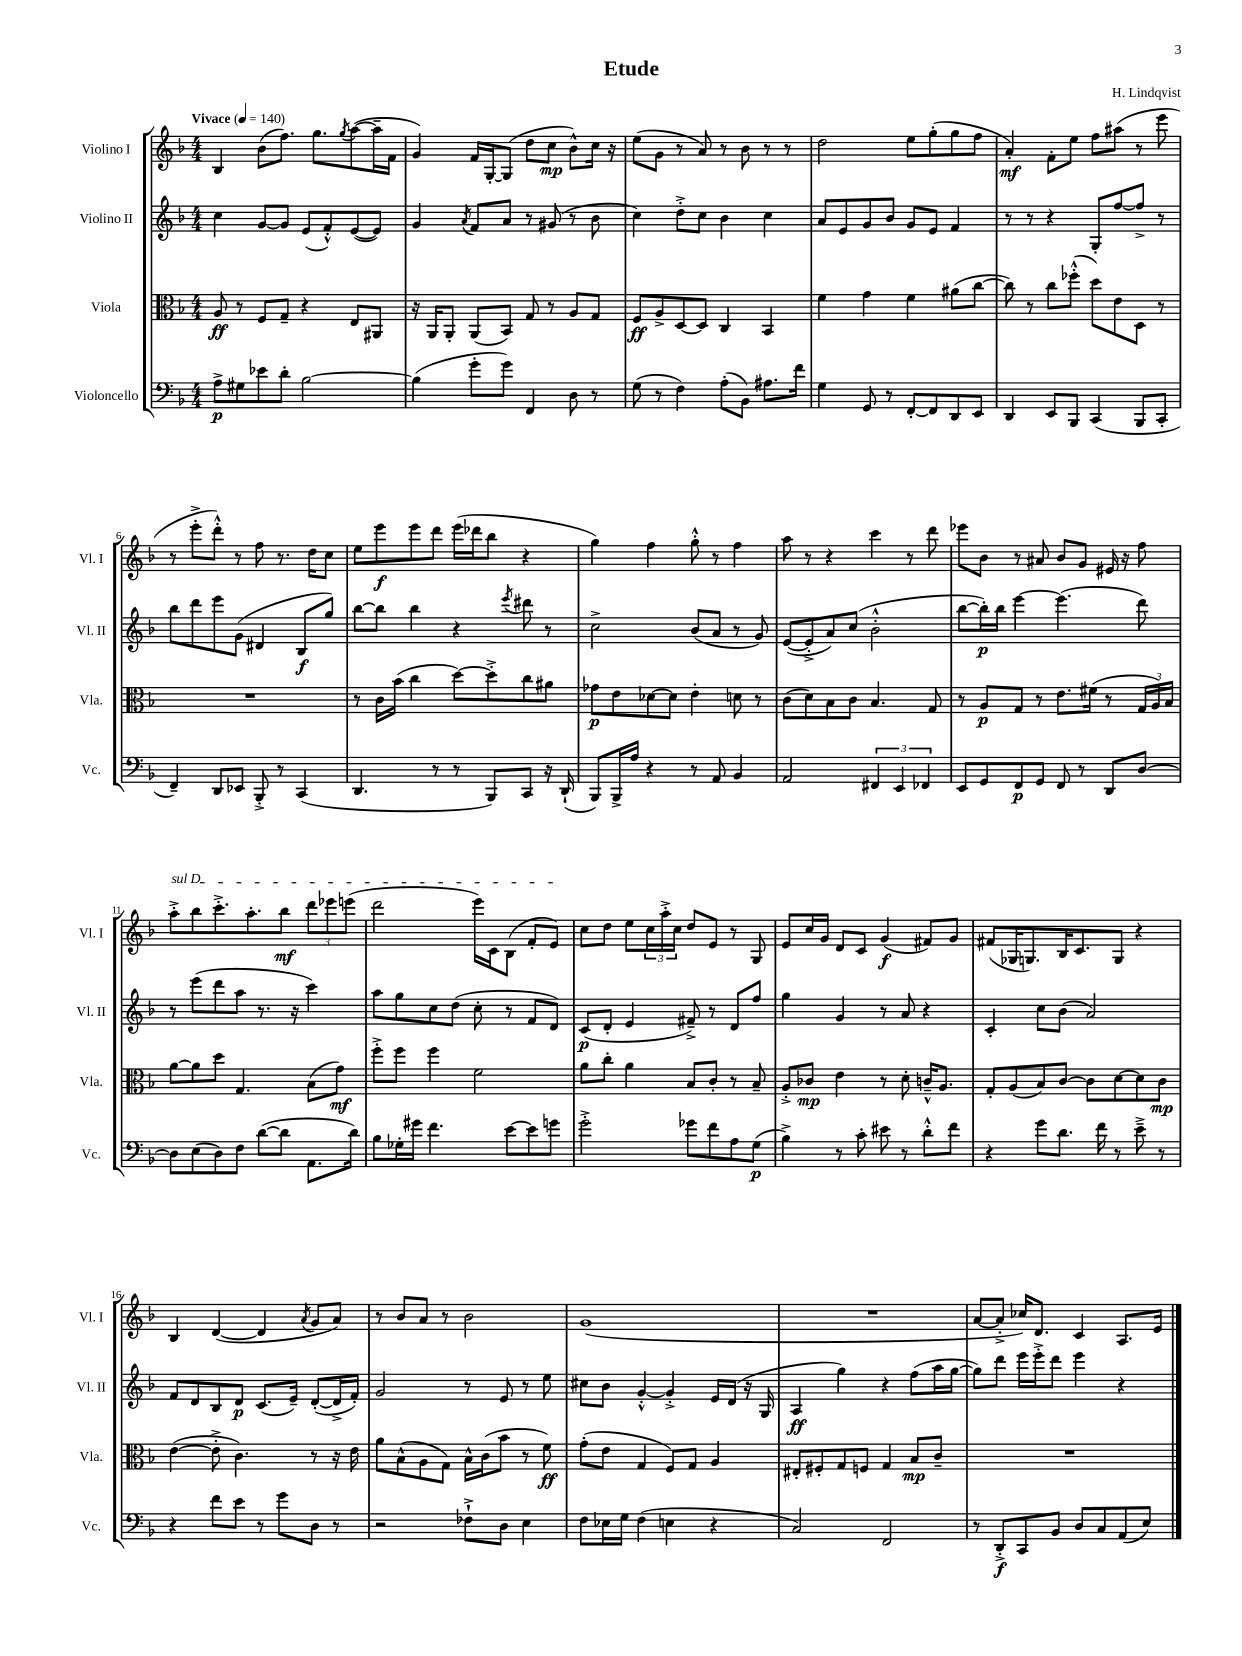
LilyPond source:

\header { title = "Etude" composer = "H. Lindqvist" }
<<
\new StaffGroup <<
\new Staff = "s0" \with { instrumentName = "Violino I" shortInstrumentName = "Vl. I" } {
    \clef treble \key f \major \numericTimeSignature \time 4/4 \tempo "Vivace" 4 = 140
    bes4 bes'8( f''8.) g''8. \acciaccatura { g''8 } a''8~( a''16-- f'16 |
    g'4) f'16 g16~-. g8( d''8 c''8\mp bes'8-^) c''16 r16 |
    e''8( g'8 r8 a'8) r8 bes'8 r8 r8 |
    d''2 e''8 g''8-.( g''8 f''8 |
    a'4-.\mf) f'8-. e''8 f''8 ais''8( r8 e'''8 |
    r8 e'''8-.-> d'''8-.-^) r8 f''8 r8. d''16 c''8 |
    e''8 e'''8\f e'''8 d'''8 e'''16( des'''16 bes''8 r4 |
    g''4) f''4 g''8-.-^ r8 f''4 |
    a''8 r8 r4 c'''4 r8 d'''8 |
    ees'''8 bes'8 r8 ais'8 bes'8 g'8 eis'16 r16 f''8 |
    \once \override TextSpanner.bound-details.left.text = \markup { \italic "sul D" } a''8-.->\startTextSpan bes''8 c'''8.-.-> a''8.-. bes''8\mf \tuplet 3/2 { d'''8 ees'''8 e'''8( } |
    d'''2 e'''16) c'16 bes8( f'8-. e'8\stopTextSpan) |
    c''8 d''8 e''8 \tuplet 3/2 { c''16 a''16-.-> c''16 } d''8 e'8 r8 g8 |
    e'8 c''16 g'16 d'8 c'8 g'4\f( fis'8) g'8 |
    fis'8( ges16 g8.) bes16 c'8. g8 r4 |
    bes4 d'4~( d'4 \acciaccatura { a'8 } g'8 a'8) |
    r8 bes'8 a'8 r8 bes'2 |
    g'1( |
    R1 |
    a'8~ a'8-.-> ces''16) d'8. c'4 a8. e'16 \bar "|." |
}
\new Staff = "s1" \with { instrumentName = "Violino II" shortInstrumentName = "Vl. II" } {
    \clef treble \key f \major \numericTimeSignature \time 4/4
    c''4 g'8~ g'8 e'8( f'8-.-^) e'8~( e'8) |
    g'4 \acciaccatura { a'8 } f'8 a'8 r8 gis'8( r8 bes'8 |
    c''4) d''8-.-> c''8 bes'4 c''4 |
    a'8 e'8 g'8 bes'8 g'8 e'8 f'4 |
    r8 r8 r4 g8-. f''8~ f''8-> r8 |
    bes''8 d'''8 e'''8 g'8( dis'4 bes8\f g''8) |
    bes''8~ bes''8 bes''4 r4 \acciaccatura { e'''8 } dis'''8 r8 |
    c''2-> bes'8( a'8 r8 g'8) |
    e'8~( e'8-.-> a'8) c''8( bes'2-.-^ |
    bes''8~ bes''16-.\p) bes''16 e'''4~ e'''4.( d'''8) |
    r8 e'''8( d'''8 a''8 r8. r16 c'''4) |
    a''8 g''8 c''8 d''8( c''8-. r8 f'8 d'8) |
    c'8\p( d'8-. e'4 fis'8--->) r8 d'8 f''8 |
    g''4 g'4 r8 a'8 r4 |
    c'4-. c''8 bes'8( a'2) |
    f'8 d'8 bes8 d'8\p c'8.( e'16--) d'8~-.( d'16-> f'16-.) |
    g'2 r8 e'8 r8 e''8 |
    cis''8 bes'8 g'4~-.-^ g'4-.-> e'16 d'16( r16 g16 |
    a4\ff g''4) r4 f''8( a''16 g''16~ |
    g''8) d'''8 e'''16 e'''16-.-> d'''8 e'''4 r4 \bar "|." |
}
\new Staff = "s2" \with { instrumentName = "Viola" shortInstrumentName = "Vla." } {
    \clef alto \key f \major \numericTimeSignature \time 4/4
    a8\ff r8 f8 g8-- r4 e8 ais,8 |
    r16 a,16 a,8-. a,8( bes,8) g8 r8 a8 g8 |
    f8\ff a8-> d8~ d8 c4 bes,4 |
    f'4 g'4 f'4 ais'8( c''8~ |
    c''8) r8 c''8 fes''8-.-^( d''8) e'8 d8 r8 |
    R1 |
    r8 c'16 bes'16( c''4 d''8~) d''8-.-> c''8 ais'8 |
    ges'8\p e'8 des'8~ des'8 e'4-. d'8 r8 |
    c'8( d'8) bes8 c'8 bes4. g8 |
    r8 a8\p g8 r8 e'8. fis'16( r8 \tuplet 3/2 { g16 a16) bes16 } |
    a'8~ a'8 d''8 g4. bes8( g'8\mf) |
    f''8-.-> f''8 f''4 f'2 |
    a'8 c''8-. a'4 bes8 c'8-. r8 bes8-- |
    a8-.-> ces'8\mp e'4 r8 d'8-. c'16---^ a8. |
    g8-. a8( bes8) c'8~ c'8 d'8~ d'8 c'8\mp |
    e'4~( e'8-.-> c'4.) r8 r16 e'16 |
    a'8 bes8-^( a8 g8) bes16-^ c'16( bes'8 r8 f'8\ff) |
    g'8-.( e'8 g4 f8) g8 a4 |
    eis8-. fis8-. g8 f8 g4 bes8\mp c'8-- |
    R1 \bar "|." |
}
\new Staff = "s3" \with { instrumentName = "Violoncello" shortInstrumentName = "Vc." } {
    \clef bass \key f \major \numericTimeSignature \time 4/4
    a8->\p gis8 ees'8 d'8-. bes2~ |
    bes4( g'8-. g'8) f,4 d8 r8 |
    g8( r8 f4) a8-.( bes,8) ais8. f'16 |
    g4 g,8 r8 f,8~-. f,8 d,8 e,8 |
    d,4 e,8 bes,,8 c,4( bes,,8 c,8-. |
    f,4--) d,8 ees,8 bes,,8-.-> r8 c,4( |
    d,4. r8 r8 bes,,8) c,8 r16 d,16-!( |
    bes,,8) bes,,16-> a16 r4 r8 a,8 bes,4 |
    a,2 \tuplet 3/2 { fis,4 e,4 fes,4 } |
    e,8 g,8 f,8\p g,8 f,8 r8 d,8 d8~ |
    d8 e8( d8) f8 d'8~( d'8 a,8. d'16) |
    bes8 ges16-. gis'16 f'4. e'8~ e'8 g'8 |
    g'2-.-> ges'8 f'8 a8 g8\p( |
    bes4->) r8 c'8-. eis'8 r8 d'8-.-^ f'8 |
    r4 g'8 d'8. f'16 r8 e'8---> r8 |
    r4 f'8 e'8 r8 g'8 d8 r8 |
    r2 fes8-!-> d8 e4 |
    f8 ees16 g16 f4( e4 r4 |
    c2) f,2 |
    r8 d,8-.->\f c,8 bes,8 d8 c8 a,8( e8) \bar "|." |
}
>>
>>
